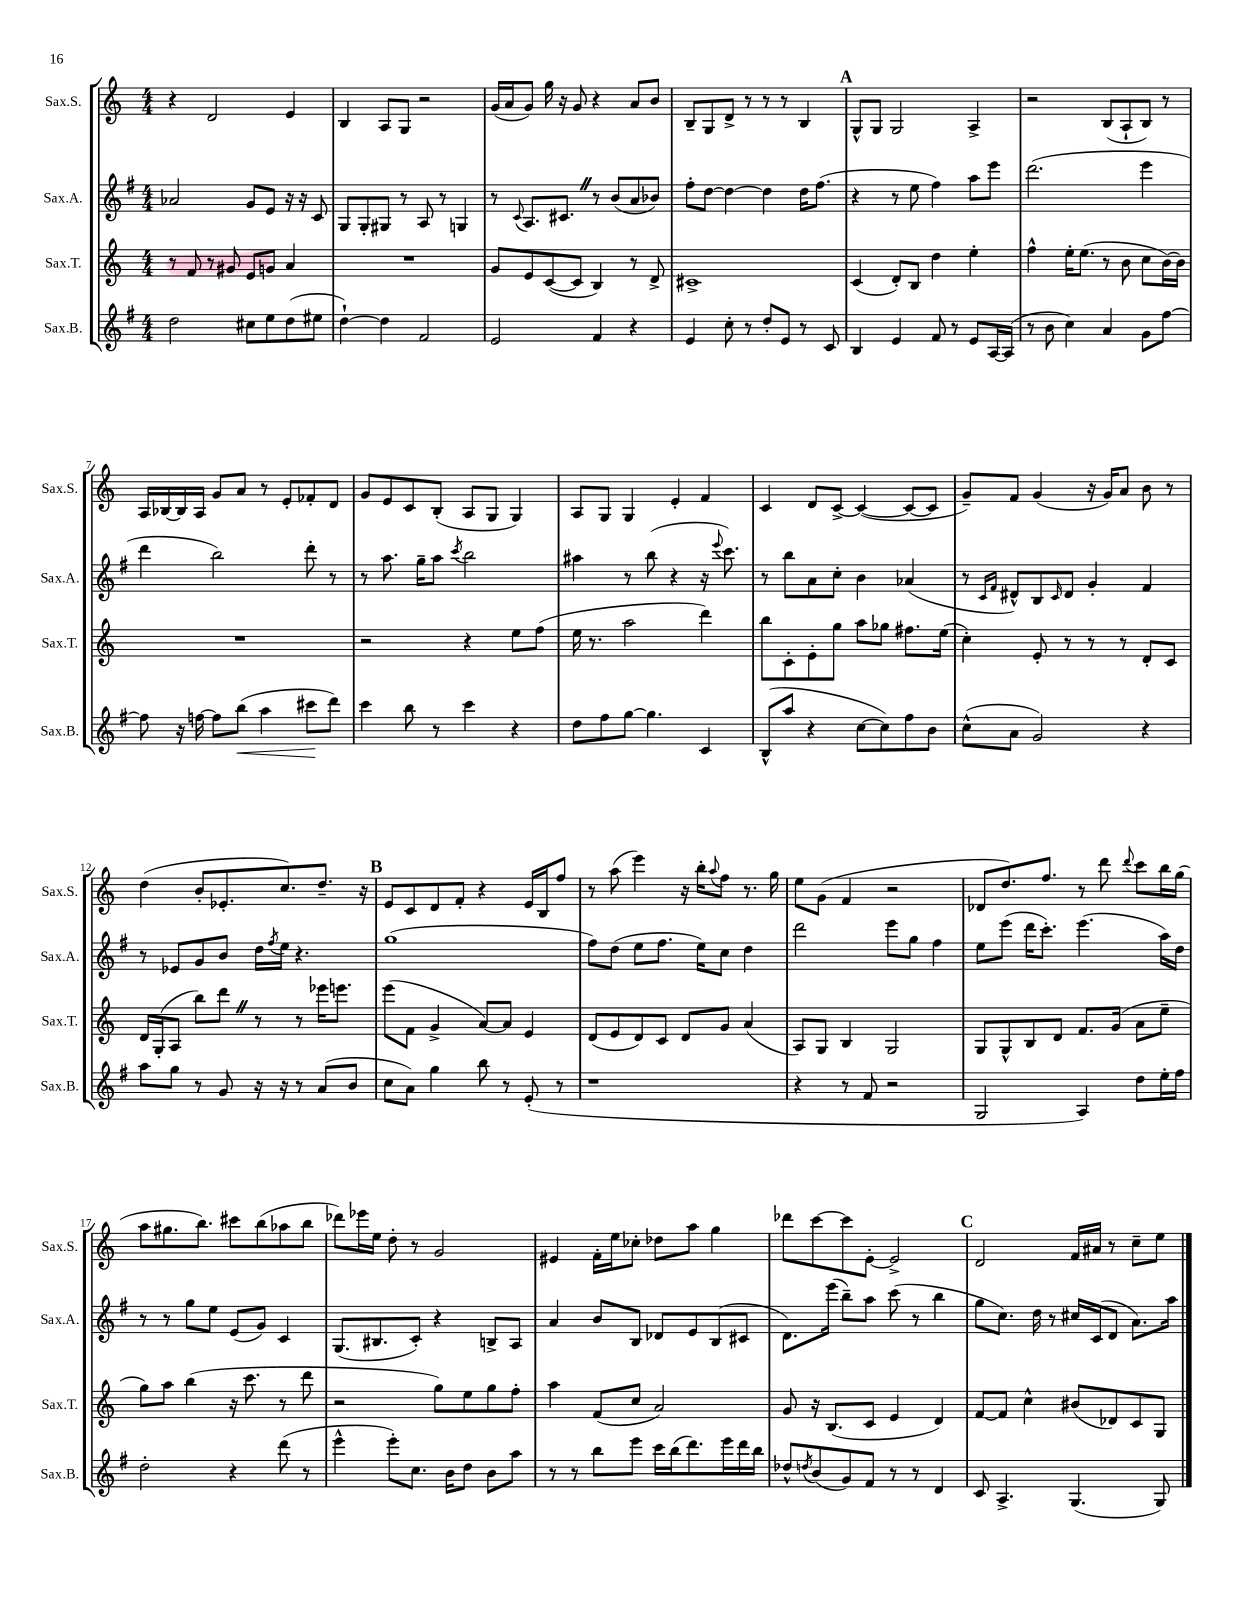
<<
\new StaffGroup <<
\new Staff = "s0" \with { instrumentName = "Sax.S." shortInstrumentName = "Sax.S." } {
    \clef treble \key c \major \numericTimeSignature \time 4/4
    r4 d'2 e'4 |
    b4 a8 g8 r2 |
    g'16( a'16 g'8) g''16 r16 g'8 r4 a'8 b'8 |
    b8-- g8 d'8-> r8 r8 r8 b4 |
    \mark \markup { \bold "A" } g8-^ g8 g2 a4-> |
    r2 b8( a8-! b8) r8 |
    a16 bes16~ bes16 a16 g'8 a'8 r8 e'8-. fes'8-. d'8 |
    g'8 e'8 c'8 b8-.( a8 g8 g4) |
    a8 g8 g4 e'4-. f'4 |
    c'4 d'8 c'8~-> c'4~( c'8~ c'8 |
    g'8--) f'8 g'4( r16 g'16) a'8 b'8 r8 |
    d''4( b'8-. ees'8.-. c''8.) d''8.-- r16 |
    \mark \markup { \bold "B" } e'8 c'8 d'8 f'8-. r4 e'16 b16 f''8 |
    r8 a''8( e'''4) r16 b''16-. \appoggiatura { a''8 } f''8 r8. g''16 |
    e''8 g'8( f'4 r2 |
    des'8 d''8.) f''8. r8 d'''8 \appoggiatura { d'''8 } c'''8 b''16 g''16( |
    a''8 gis''8. b''8.) cis'''8 b''8( aes''8 b''8 |
    des'''8) ees'''16 e''16 d''8-. r8 g'2 |
    eis'4 f'16-. e''16 ces''8-. des''8 a''8 g''4 |
    des'''8 c'''8~ c'''8 e'8~-. e'2-> |
    \mark \markup { \bold "C" } d'2 f'16 ais'16 r8 c''8-- e''8 \bar "|." |
}
\new Staff = "s1" \with { instrumentName = "Sax.A." shortInstrumentName = "Sax.A." } {
    \clef treble \key g \major \numericTimeSignature \time 4/4
    aes'2 g'8 e'8 r16 r16 c'8 |
    g8 g8-. gis8 r8 a8 r8 g4 |
    r8 \appoggiatura { c'8 } a8. cis'8. \once \override BreathingSign.text = \markup { \musicglyph "scripts.caesura.straight" } \breathe r8 b'8( a'8 bes'8) |
    fis''8-. d''8~ d''4~ d''4 d''16 fis''8.( |
    \mark \markup { \bold "A" } r4 r8 e''8 fis''4) a''8 e'''8 |
    d'''2.( e'''4 |
    d'''4 b''2) d'''8-. r8 |
    r8 a''8. g''16-- a''8 \acciaccatura { c'''8 } b''2 |
    ais''4 r8 b''8( r4 r16 \appoggiatura { e'''8 } c'''8.) |
    r8 b''8 a'8 c''8-. b'4 aes'4( |
    r8 \grace { c'16 fis'16 } dis'8-^) b8 \grace { c'16 } dis'8 g'4-. fis'4 |
    r8 ees'8 g'8 b'8 d''16 \acciaccatura { fis''8 } e''16 r4. |
    \mark \markup { \bold "B" } g''1( |
    fis''8) d''8( e''8 fis''8. e''16) c''8 d''4 |
    d'''2 e'''8 g''8 fis''4 |
    e''8 e'''8( d'''16 c'''8.-.) e'''4.( a''16) d''16 |
    r8 r8 g''8 e''8 e'8( g'8) c'4 |
    g8.( bis8. c'8-.) r4 b8-> a8 |
    a'4 b'8 b8 des'8 e'8 b8( cis'8 |
    d'8.) e'''16( b''8--) a''8 c'''8( r8 b''4 |
    \mark \markup { \bold "C" } g''8 c''8.) d''16 r8 cis''16 c'16( d'8 a'8.) a''16 \bar "|." |
}
\new Staff = "s2" \with { instrumentName = "Sax.T." shortInstrumentName = "Sax.T." } {
    \clef treble \key c \major \numericTimeSignature \time 4/4
    r8 f'8 r8 gis'8 e'8 g'8 a'4 |
    R1 |
    g'8 e'8 c'8~( c'8 b4) r8 d'8-> |
    cis'1-> |
    \mark \markup { \bold "A" } c'4( d'8-.) b8 d''4 e''4-. |
    f''4-^ e''16-. e''8.( r8 b'8 c''8 b'16~) b'16 |
    R1 |
    r2 r4 e''8 f''8( |
    e''16 r8. a''2 d'''4) |
    b''8 c'8-. e'8-. g''8 a''8 ges''8 fis''8. e''16( |
    c''4-.) e'8-. r8 r8 r8 d'8-. c'8 |
    d'16 g16-.( a8 b''8) d'''8 \once \override BreathingSign.text = \markup { \musicglyph "scripts.caesura.straight" } \breathe r8 r8 ees'''16 e'''8. |
    \mark \markup { \bold "B" } e'''8( f'8 g'4-> a'8~) a'8 e'4 |
    d'8( e'8 d'8) c'8 d'8 g'8 a'4( |
    a8) g8 b4 g2 |
    g8 g8-^ b8 d'8 f'8. g'16( a'8 e''8-- |
    g''8) a''8 b''4( r16 c'''8. r8 d'''8 |
    r2 g''8) e''8 g''8 f''8-. |
    a''4 f'8( c''8 a'2) |
    g'8 r16 b8.( c'8 e'4 d'4) |
    \mark \markup { \bold "C" } f'8~ f'8 c''4-^ bis'8( des'8) c'8 g8 \bar "|." |
}
\new Staff = "s3" \with { instrumentName = "Sax.B." shortInstrumentName = "Sax.B." } {
    \clef treble \key g \major \numericTimeSignature \time 4/4
    d''2 cis''8 e''8 d''8( eis''8 |
    d''4~-!) d''4 fis'2 |
    e'2 fis'4 r4 |
    e'4 c''8-. r8 d''8-. e'8 r8 c'8 |
    \mark \markup { \bold "A" } b4 e'4 fis'8 r8 e'8 a16~ a16( |
    r8 b'8 c''4) a'4 g'8 fis''8~ |
    fis''8 r16 f''16~ f''8 b''8\<( a''4 cis'''8\! d'''8) |
    c'''4 b''8 r8 c'''4 r4 |
    d''8 fis''8 g''8~ g''4. c'4 |
    b8-^( a''8 r4 c''8~ c''8) fis''8 b'8 |
    c''8-^( a'8 g'2) r4 |
    a''8 g''8 r8 g'8 r16 r16 r8 a'8( b'8 |
    \mark \markup { \bold "B" } c''8 a'8) g''4 b''8 r8 e'8-.( r8 |
    r1 |
    r4 r8 fis'8 r2 |
    g2 a4) d''8 e''16-. fis''16 |
    d''2-. r4 d'''8( r8 |
    e'''4-^ e'''8-.) c''8. b'16 d''8 b'8 a''8 |
    r8 r8 b''8 e'''8 c'''16 b''16( d'''8.) e'''16 d'''16 b''16 |
    des''8-^ \acciaccatura { d''8 } b'8( g'8) fis'8 r8 r8 d'4 |
    \mark \markup { \bold "C" } c'8 a4.-> g4.( g8) \bar "|." |
}
>>
>>
